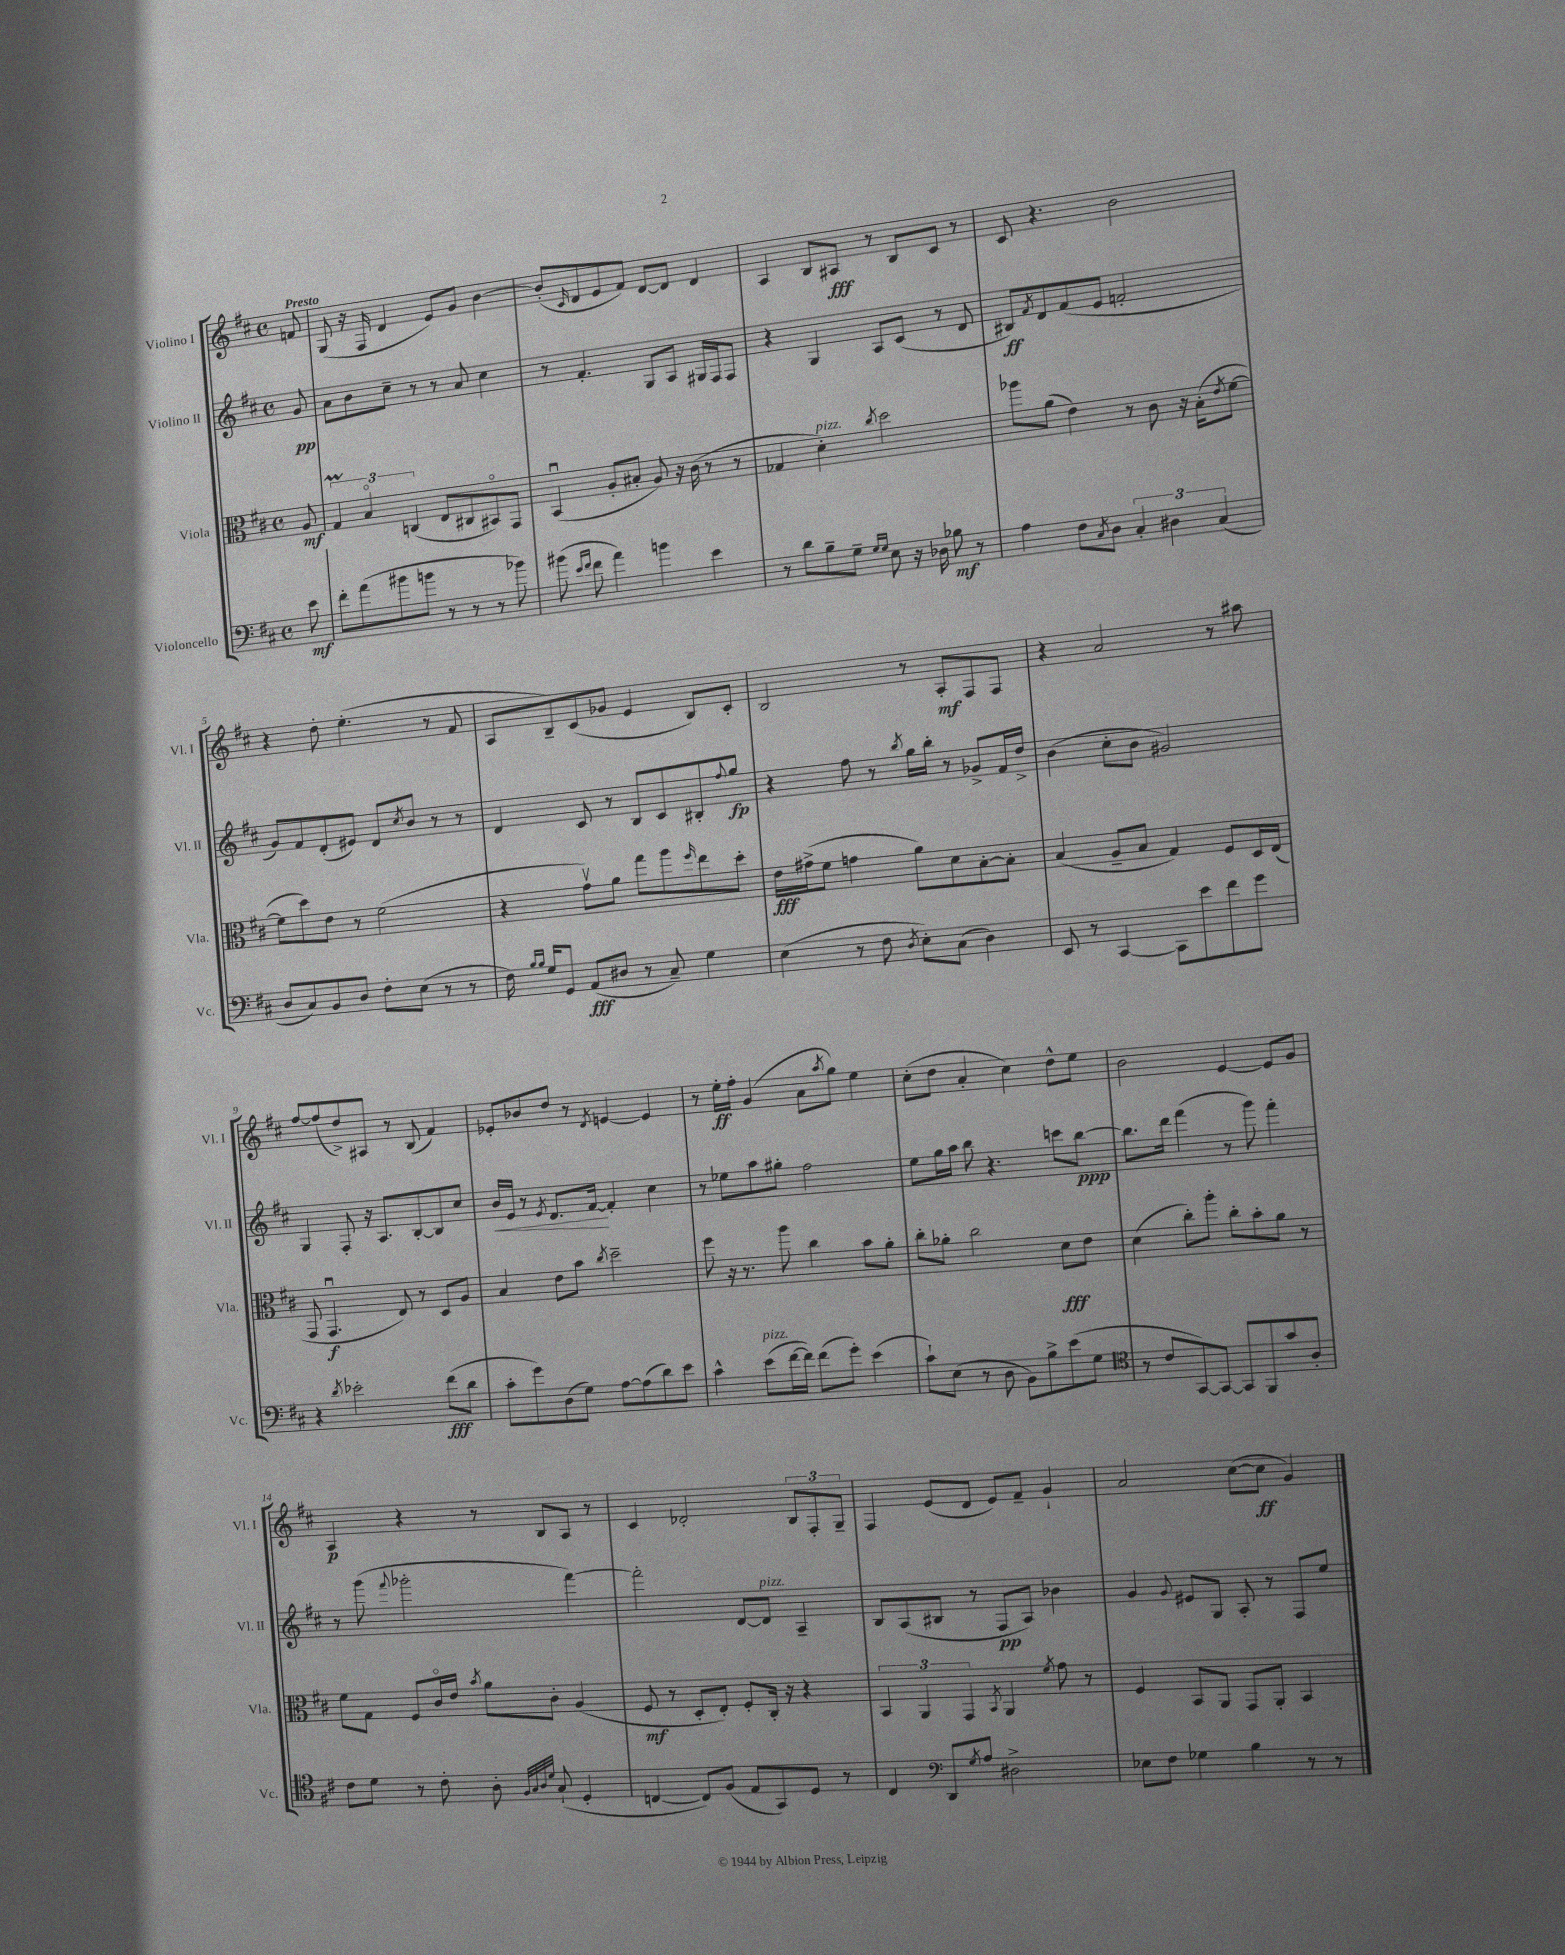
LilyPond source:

<<
\new StaffGroup <<
\new Staff = "s0" \with { instrumentName = "Violino I" shortInstrumentName = "Vl. I" } {
    \clef treble \key d \major \defaultTimeSignature \time 4/4 \partial 8 \tempo "Presto"
    f'8 |
    g8( r16 fis16 d'4 e'8) g'8 b'4~ |
    b'8-.( \grace { cis'16 } d'8 e'8 fis'8) d'8~ d'8 d'4 |
    a4 b8 ais8\fff r8 b8 cis'8 r8 |
    cis'8 r4. b'2 |
    r4 d''8-. e''4.-.( r8 fis'8 |
    a8 b8--) cis'8( ges'8 e'4 b8) cis'8-. |
    b2 r8 a8-.\mf fis8 fis8 |
    r4 a'2 r8 ais''8 |
    fis''8~ fis''8( d''8->) ais8 r8 b8( fis'4) |
    ees'8-. bes'8 d''8 r8 \acciaccatura { d'8 } e'4~ e'4 |
    r8 e''16-.\ff fis''16-. g'4( a'8 \acciaccatura { a''8 } g''8) e''4 |
    cis''8-.( d''8 a'4-. cis''4) d''8-^ e''8 |
    b'2 e'4~ e'8 g'8 |
    a4\p r4 r8 b8 a8 r8 |
    cis'4 des'2-. \tuplet 3/2 { b8 fis8-. g8-- } |
    fis4 e'8( d'8 e'8) fis'8-- g'4-! |
    a'2 cis''8~( cis''8\ff g'4) \bar "|." |
}
\new Staff = "s1" \with { instrumentName = "Violino II" shortInstrumentName = "Vl. II" } {
    \clef treble \key d \major \defaultTimeSignature \time 4/4 \partial 8
    g'8\pp |
    a'8 b'8 cis''8-- r8 r8 a'8 cis''4 |
    r8 fis'4.-. g8 a8 gis16 fis16 fis8 |
    r4 g4 a8 cis'8( r8 d'8 |
    bis8\ff) \acciaccatura { fis'8 } d'8 fis'8( e'8 f'2-. |
    g'8) fis'8 d'8-.( eis'8) d'8 \acciaccatura { cis''8 } b'8 r8 r8 |
    d'4 cis'8 r8 b8 cis'8 bis8-. \appoggiatura { fis''8 } g''8\fp |
    r4 fis''8 r8 \acciaccatura { b''8 } g''16 b''16-. r8 ges'8-> fis'16 d''16-> |
    b'4( cis''8-. b'8 gis'2) |
    g4 fis8-. r16 a8. b8~-. b8 cis''8 |
    b'16\< e'16 r8 \acciaccatura { e'8 } d'8. fis'16~\! fis'4-. cis''4 |
    r8 ees''8 a''8 gis''8-. fis''2 |
    e''8 g''16 a''16 b''8 r4. c'''8 b''8~\ppp |
    b''8. d'''16 fis'''4( r8 g'''8) fis'''4-. |
    r8 g'''8( \appoggiatura { fis'''8 } ges'''2-. fis'''4~) |
    fis'''2-. d'8~ d'8^\markup { \italic "pizz." } a4-- |
    b8 a8( bis8 r8 fis8\pp a8) bes'4 |
    g'4 \appoggiatura { g'8 } eis'8 g8 a8-. r8 fis8 e''8 \bar "|." |
}
\new Staff = "s2" \with { instrumentName = "Viola" shortInstrumentName = "Vla." } {
    \clef alto \key d \major \defaultTimeSignature \time 4/4 \partial 8
    a8\mf |
    \tuplet 3/2 { g4\prall b4\flageolet c4( } e8 cis8 bis,8\flageolet) g,8 |
    b,4\downbow( a8-. bis8-. a8) r16 cis'16( r8 r8 |
    ges4 d'4-.^\markup { \italic "pizz." }) \acciaccatura { cis''8 } d''2 |
    aes''8 a'8( e'4) r8 cis'8 r16 b16-.( \acciaccatura { e'8 } fis'8~ |
    fis'8 d''8) e'8 r8 fis'2( |
    r4 g'8\upbow) a'8 g''8 a''8 \grace { fis''16 } e''8 d''8-. |
    e'16\fff gis'16->( fis'8 g'4 a'8) d'8 b8~-. b8-. |
    b4( a8-- b8 g4) fis8 d16 e16( |
    g,8 g,4.\downbow\f e8) r8 d8 a8 |
    b4 e'8 b'8 \acciaccatura { cis''8 } d''2-- |
    fis''8 r16 r8. a''8 cis''4 b'8 a'8-. |
    cis''8-. aes'8-. cis''2 d'8\fff e'8 |
    d'4( cis''8-.) a''8-. cis''8-. b'8-. a'8 r8 |
    fis'8 g8 fis8 cis'16\flageolet e'16 \acciaccatura { b'8 } a'8 cis'8-. a4( |
    fis8\mf r8 d8-. e8-.) fis8-. cis16-. r16 r4 |
    \tuplet 3/2 { b,4 a,4 g,4 } \acciaccatura { b,8 } a,4 \acciaccatura { fis'8 } g'8 r8 |
    fis4 b,8 a,8 g,8 a,8-. b,4 \bar "|." |
}
\new Staff = "s3" \with { instrumentName = "Violoncello" shortInstrumentName = "Vc." } {
    \clef bass \key d \major \defaultTimeSignature \time 4/4 \partial 8
    e'8\mf |
    fis'8-. a'8( bis'8 b'8 r8 r8 r8 bes'8) |
    bis'8( \grace { e'16 fis'16 } fis'8 a'4) b'4 e'4 |
    r8 d'8 b8-- g8-- \grace { g16 g16 } e8 r16 des16 bes8\mf r8 |
    a4 fis8 \acciaccatura { cis8 } d8 \tuplet 3/2 { cis4-. dis4 cis4( } |
    d8 cis8) b,8 d8 fis8-. e8( r8 r8 |
    fis16) \grace { b16 b16 } g16 g,8 a,8\fff( dis8 r8 cis8--) g4 |
    e4( r8 fis8 \acciaccatura { d8 } e8-.) cis8( d4) |
    e,8 r8 cis,4~ cis,8 e'8 fis'8 g'8 |
    r4 \acciaccatura { d'8 } ees'2-. fis'8\fff( d'8 |
    cis'8-. g'8) d8( g8) a8~ a8( d'8) e'8 |
    cis'4-^ e'8^\markup { \italic "pizz." }( fis'16~ fis'16) fis'8( g'8-.) e'4( |
    cis'8-!) e8( r8 d8 b,8) b8-> e'8( g8 |
    \clef tenor r8 cis'8 g,8~) g,8~ g,8 fis,8 g'8 a8-. |
    cis'8 d'8 r8 cis'8-. a8-. \grace { fis32 g32 a32 d'32 } g8-!( d4-. |
    c4~ c8) fis8( e8 g,8) d8 r8 |
    cis4 \clef bass d,8 \acciaccatura { g8 } a8 dis2-> |
    ees8 fis8 ges4 b4 r8 r8 \bar "|." |
}
>>
>>
